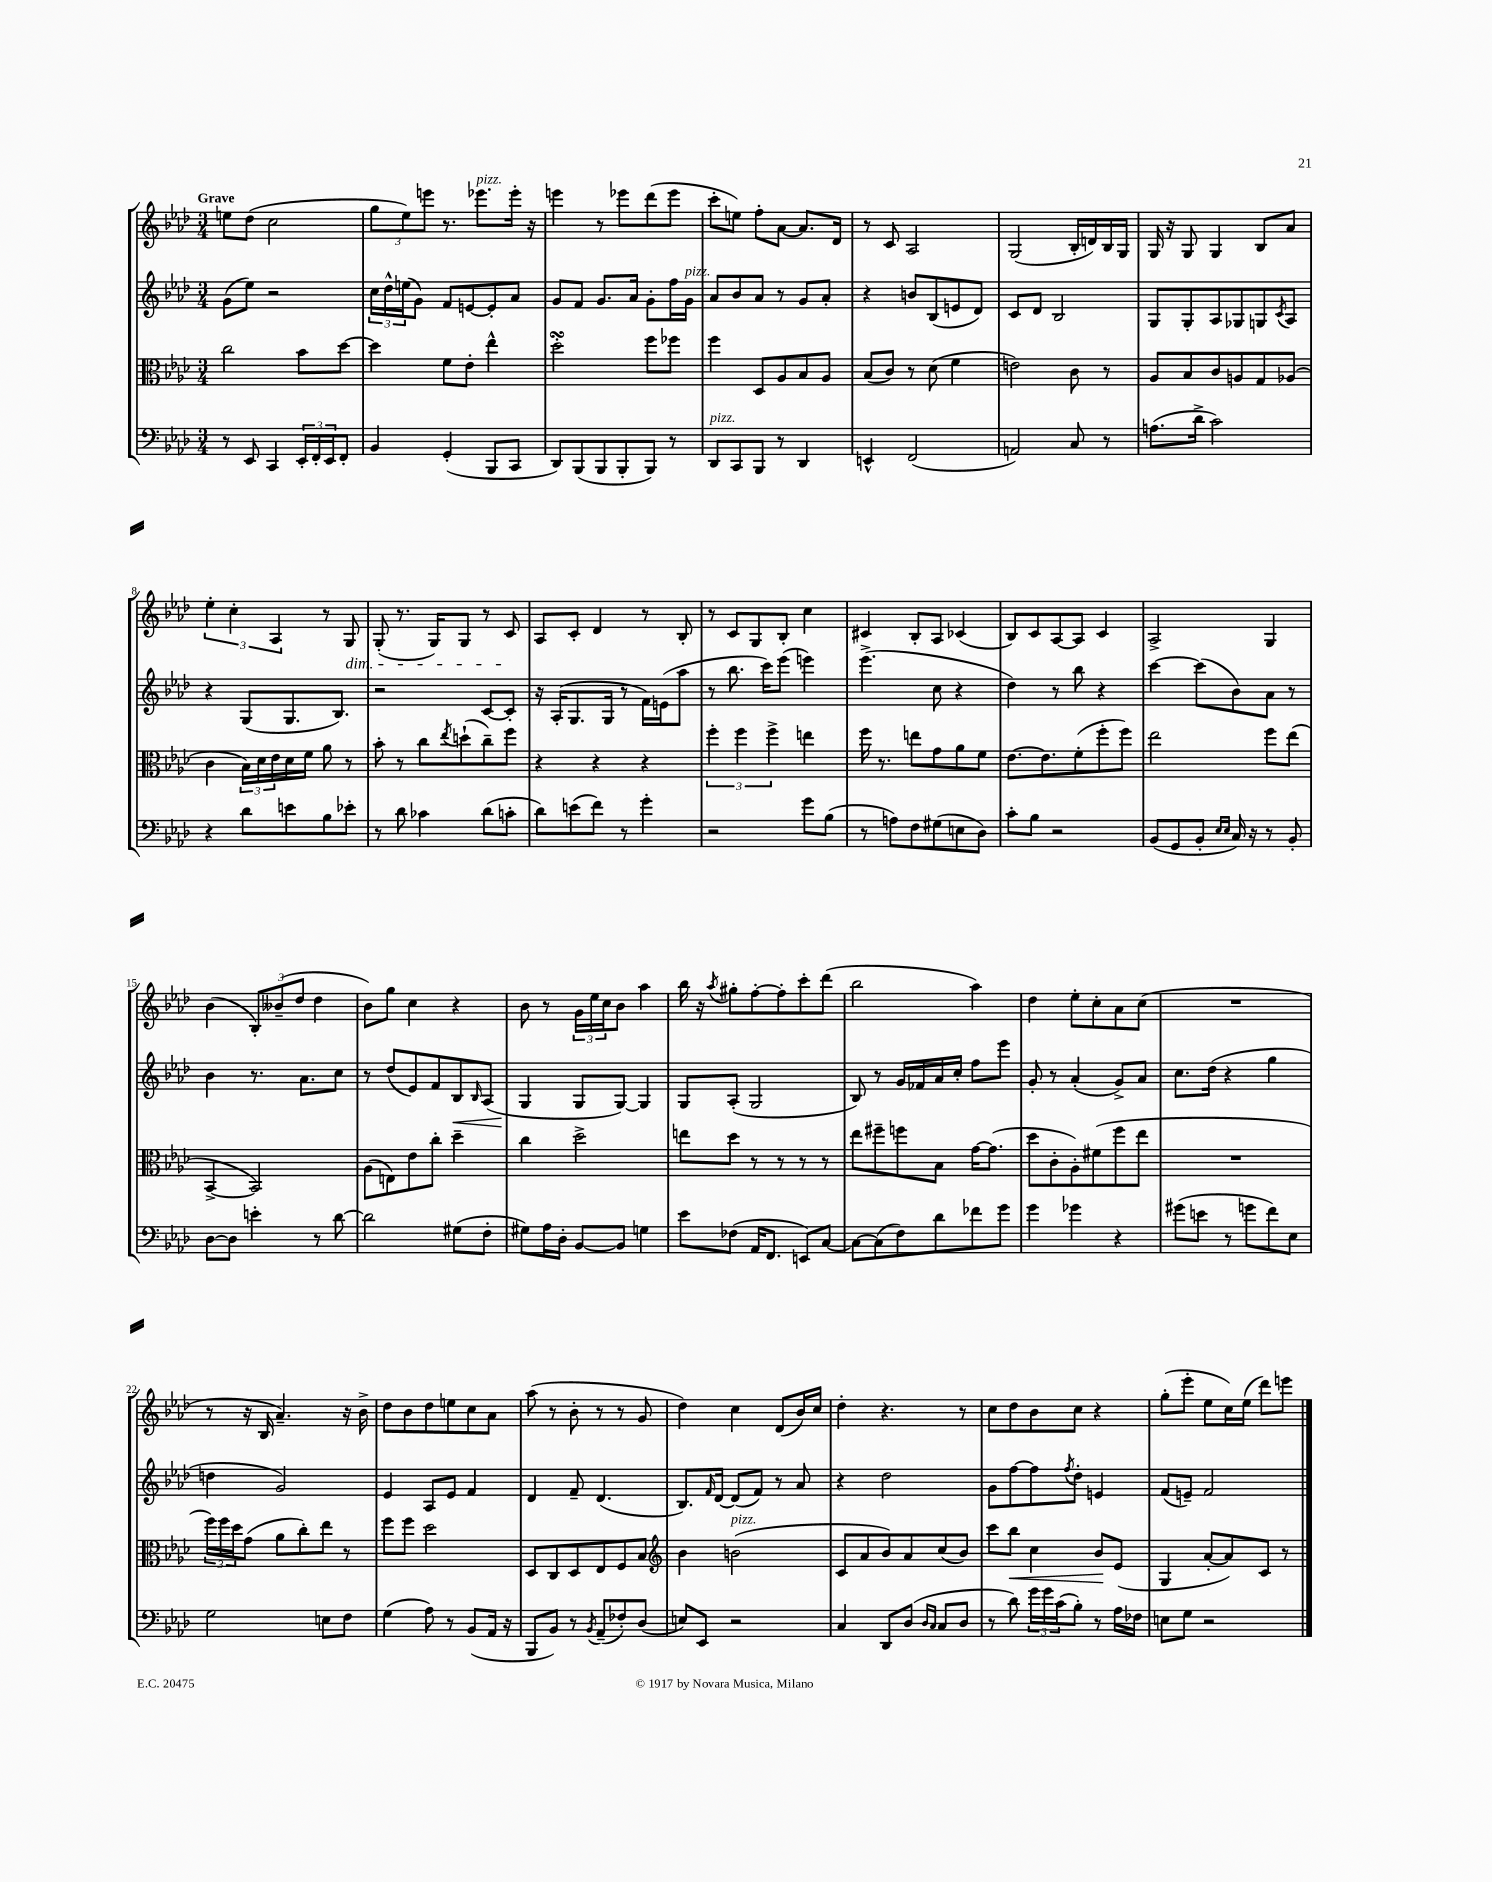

**kern	**kern	**kern	**kern
*staff4	*staff3	*staff2	*staff1
*clefF4	*clefC3	*clefG2	*clefG2
*k[b-e-a-d-]	*k[b-e-a-d-]	*k[b-e-a-d-]	*k[b-e-a-d-]
*M3/4	*M3/4	*M3/4	*M3/4
8r	2cc\	(8g\L	8ee\L
8EE-/	.	8ee-\J)	(8dd-\J
4CC/	.	2r	2cc\
24EE-'/LL	8b-\L	.	.
24FF'/	.	.	.
24EE-/J	.	.	.
8FF'/J	[8dd-\J	.	.
=	=	=	=
4BB-/	4dd-\]	24cc\LL	12gg\L
.	.	24dd-^^\	.
.	.	(24ee\J	12ee-\)
.	.	8g\J)	.
.	.	.	12eee\J
(4GG'/	8f\L	8f/L	8.r
.	8e-'\J	[8e/	.
.	.	.	8.eee-\L
8BBB-/L	4ee-^^\	8e'/]	.
8CC/J	.	8a-/J	16eee-'\Jk
.	.	.	16r
=	=	=	=
8DD-/L)	2dd-'\	8g/L	4eee\
(8BBB-/	.	8f/J	.
8BBB-/	.	8.g/L	8r
8BBB-'/	.	.	8eee-\L
.	.	16a-/Jk	.
8BBB-/J)	8ff\L	8g'\L	(8ddd-\
8r	8ff-\J	16ff\L	8eee-\J
.	.	16g\JJ	.
=	=	=	=
8DD-/L	4ff\	8a-/L	8ccc'\L
8CC/	.	8b-/	8ee\J)
8BBB-/J	8D-/L	8a-/J	8ff'\L
8r	8A-/	8r	[8a-\J
4DD-/	8B-/	8g/L	8.a-/]L
.	8A-/J	8a-'/J	.
.	.	.	16d-/Jk
=	=	=	=
4EE^^/	(8B-/L	4r	8r
.	8c/J)	.	8c/
(2FF/	8r	8b/L	2A-/
.	(8d-\	(8B-/	.
.	4f\	8e/	.
.	.	8d-/J)	.
=	=	=	=
2AA/)	2e\)	8c/L	(2G/
.	.	8d-/J	.
.	.	2B-/	.
8C/	8c\	.	16B-'/LL
.	.	.	16d/)
8r	8r	.	16B-/
.	.	.	16G/JJ
=	=	=	=
(8.A\L	8A-/L	8G/L	16G/
.	.	.	16r
.	8B-/	8G'/	8G/
16d-^\Jk	.	.	.
2c\)	8c/	8A-/	4G/
.	8A/	8G-/	.
.	8G/	8G/	8B-/L
.	.	8qc/	.
.	(8A-/J	8A-/J	8a-/J
=	=	=	=
4r	4c\	4r	6ee-'\
.	.	.	6cc'\
8d-\L	24B-\LL)	(8G/L	.
.	24d-\	.	.
.	24e-\	.	6A-/
8e\	16d-\	8.G/	.
.	16f\JJ	.	.
8B-\	8a-\	.	8r
.	.	8.B-/J)	.
8e-'\J	8r	.	8G/
=	=	=	=
8r	8b-'\	2r	(8G'/
8d-\	8r	.	8.r
4c-\	8cc\L	.	.
.	.	.	16G/LK)
.	8qee-/	.	.
.	(8dd`\	.	8G/J
(8d-\L	8cc~\)	[8c/L	8r
8c'\J	8ff\J	8c'/]J	8c/
=	=	=	=
8d-\L)	4r	16r	8A-/L
.	.	(16A-'/LK	.
(8e\	.	8.G/	8c'/J
8f\J)	4r	.	4d-/
.	.	16G/Jk	.
8r	.	8r	.
4g'\	4r	16f\LL)	8r
.	.	(16e\J	.
.	.	8aa-\J	8B-'/
=	=	=	=
2r	6ff'\	8r	8r
.	.	8.bb-\	8c/L
.	6ff\	.	.
.	.	.	8G/
.	.	16ccc\LK)	.
.	6ff^\	.	.
.	.	(8eee-\J	8B-'/J
8g\L	4ee\	4eee\)	4cc\
(8B-\J	.	.	.
=	=	=	=
8r	16ff\	(4.eee-^\	4c#/
.	8.r	.	.
8A\L)	.	.	.
8F\	8ee\L	.	8B-'/L
(8G#\	8g\	8cc\	8A-/J
8E\	8a-\	4r	(4c-/
8D-\J)	8f\J	.	.
=	=	=	=
8c'\L	[8.e-\L	4dd-\)	8B-/L)
8B-\J	.	.	8c/
.	8.e-\]	.	.
2r	.	8r	[8A-/
.	(8f'\	8bb-\	8A-/]J
.	8ff'\	4r	4c/
.	8ff\J)	.	.
=	=	=	=
(8BB-/L	2ee-\	[4ccc\	2A-^/
8GG/	.	.	.
8BB-'/J	.	(8ccc\]L	.
16qqE-/LL	.	.	.
16qqE-/JJ	.	.	.
16C/)	.	8b-\)	.
16r	.	.	.
8r	8ff\L	8a-\J	4G/
8BB-'/	(8ee-\J	8r	.
=	=	=	=
[8D-\L	[4BB-^/	4b-\	(4b-\
8D-\]J	.	.	.
4e'\	2BB-/])	8.r	12B-'/L)
.	.	.	(12b--~/
.	.	.	12dd-/J
.	.	8.a-\L	.
8r	.	.	4dd-\
[8d-\	.	8cc\J	.
=	=	=	=
2d-\]	(8A-\L	8r	8b-\L)
.	8E\)	(8dd-/L	8gg\J
.	8e-\	8e-/)	4cc\
.	8cc'\J	8f/	.
(8G#\L	4dd-~\	8B-/	4r
.	.	16qqB-/	.
8F'\J	.	(8A-/J	.
=	=	=	=
8G#\L)	4cc\	4G/	8b-\
16A-\L	.	.	8r
16D-'\JJ	.	.	.
[8BB-/L	2dd-^\	8G/L	24g\LL
.	.	.	24ee-\
.	.	.	24cc\J
8BB-/]J	.	[8G/J)	8b-\J
4G\	.	4G/]	4aa-\
=	=	=	=
8e-\L	8ee\L	8G/L	16bb-\
.	.	.	16r
.	.	.	8qaa-/
(8F-\J	8dd-\J	(8A-'/J	8gg#'\L
16AA-/LK	8r	2G/	[8ff'\
8.FF/J	.	.	.
.	8r	.	8ff'\]
8EE/L)	8r	.	8ccc'\
[8C/J	8r	.	(8ddd-\J
=	=	=	=
8C\_L	8ee-\L	8B-/)	2bb-\
(8C\]	8ff#~\	8r	.
8F\)	8ff\	16g/LL	.
.	.	16f-/	.
8d-\	8B-\J	16a-/	.
.	.	16cc'/JJ	.
8f-\	[16g\LK	8ff\L	4aa-\)
.	(8.g\]J	.	.
8g\J	.	8eee-\J	.
=	=	=	=
4g\	8dd-\L	8g'/	4dd-\
.	8c'\	8r	.
4g-\	8A-'\)	(4a-'/	8ee-'\L
.	(8f#\	.	8cc'\
4r	8ff\	8g^/L)	8a-\
.	8ee-\J	8a-/J	(8cc\J
=	=	=	=
(8g#\L	2.r	8.cc\L	2.r
8e\J	.	.	.
.	.	(16dd-\Jk	.
8r	.	4r	.
8g\L	.	.	.
8f\)	.	4gg\	.
8E-\J	.	.	.
=	=	=	=
2G\	24ff\LL)	4dd\	8r
.	24ff\	.	.
.	24dd-\J	.	.
.	(8g\J	.	16r
.	.	.	16B-/
.	8a-\L	2g/)	4.a-~/)
.	8cc'\)	.	.
8E\L	8ee-\J	.	.
8F\J	8r	.	16r
.	.	.	16b-^\
=	=	=	=
(4G\	8ff\L	4e-/	8dd-\L
.	8ff\J	.	8b-\
8A-\)	2dd-\	8A-/L	8dd-\
8r	.	8e-/J	8ee\
(8BB-/L	.	4f/	8cc\
16AA-/Jk	.	.	8a-\J
16r	.	.	.
=	=	=	=
8BBB-/L	8D-/L	4d-/	(8aa-\
8BB-/J)	8C/	.	8r
8r	8D-/	8f~/	8b-'\
8qBB-/	.	.	.
(8AA-~/L	8E-/	(4.d-/	8r
8F-'/)	8F/	.	8r
(8D-/J	8B-/J	.	8g/
=	=	=	=
*	*clefG2	*	*
8E/L)	4b-\	8.B-/L)	4dd-\)
8EE-/J	.	.	.
.	.	16qqf/	.
.	.	[16d-/Jk	.
2r	(2b\	(8d-/]L	4cc\
.	.	8f/J)	.
.	.	8r	(8d-/L
.	.	8a-/	16b-/L)
.	.	.	16cc/JJ
=	=	=	=
4C/	8c/L	4r	4dd-'\
.	8a-/	.	.
8DD-/L	8b-/)	2dd-\	4.r
(8D-/J	8a-/	.	.
16qqD-/LL	.	.	.
16qqC/JJ	.	.	.
8C/L	(8cc/	.	.
8D-/J	8b-/J)	.	8r
=	=	=	=
8r	8ccc\L	8g\L	8cc\L
8d-\)	8bb-\J	[8ff\	8dd-\
24g\LL	4cc\	8ff\]	8b-\
24g\	.	.	.
(24c\J	.	.	.
.	.	8qff/	.
8B-'\J)	.	8dd-'\J	8cc\J
8r	8b-/L	4e/	4r
16A-\LL	(8e-/J	.	.
16F-\JJ	.	.	.
=	=	=	=
8E\L	4G/	(8f/L	(8gg'\L
8G\J	.	8e~/J)	8eee-'\J
2r	[8a-'/L	2f/	8ee-\L
.	8a-/])	.	16cc\L)
.	.	.	(16ee-\JJ
.	8c/J	.	8ddd-\L)
.	8r	.	8eee\J
==	==	==	==
*-	*-	*-	*-
